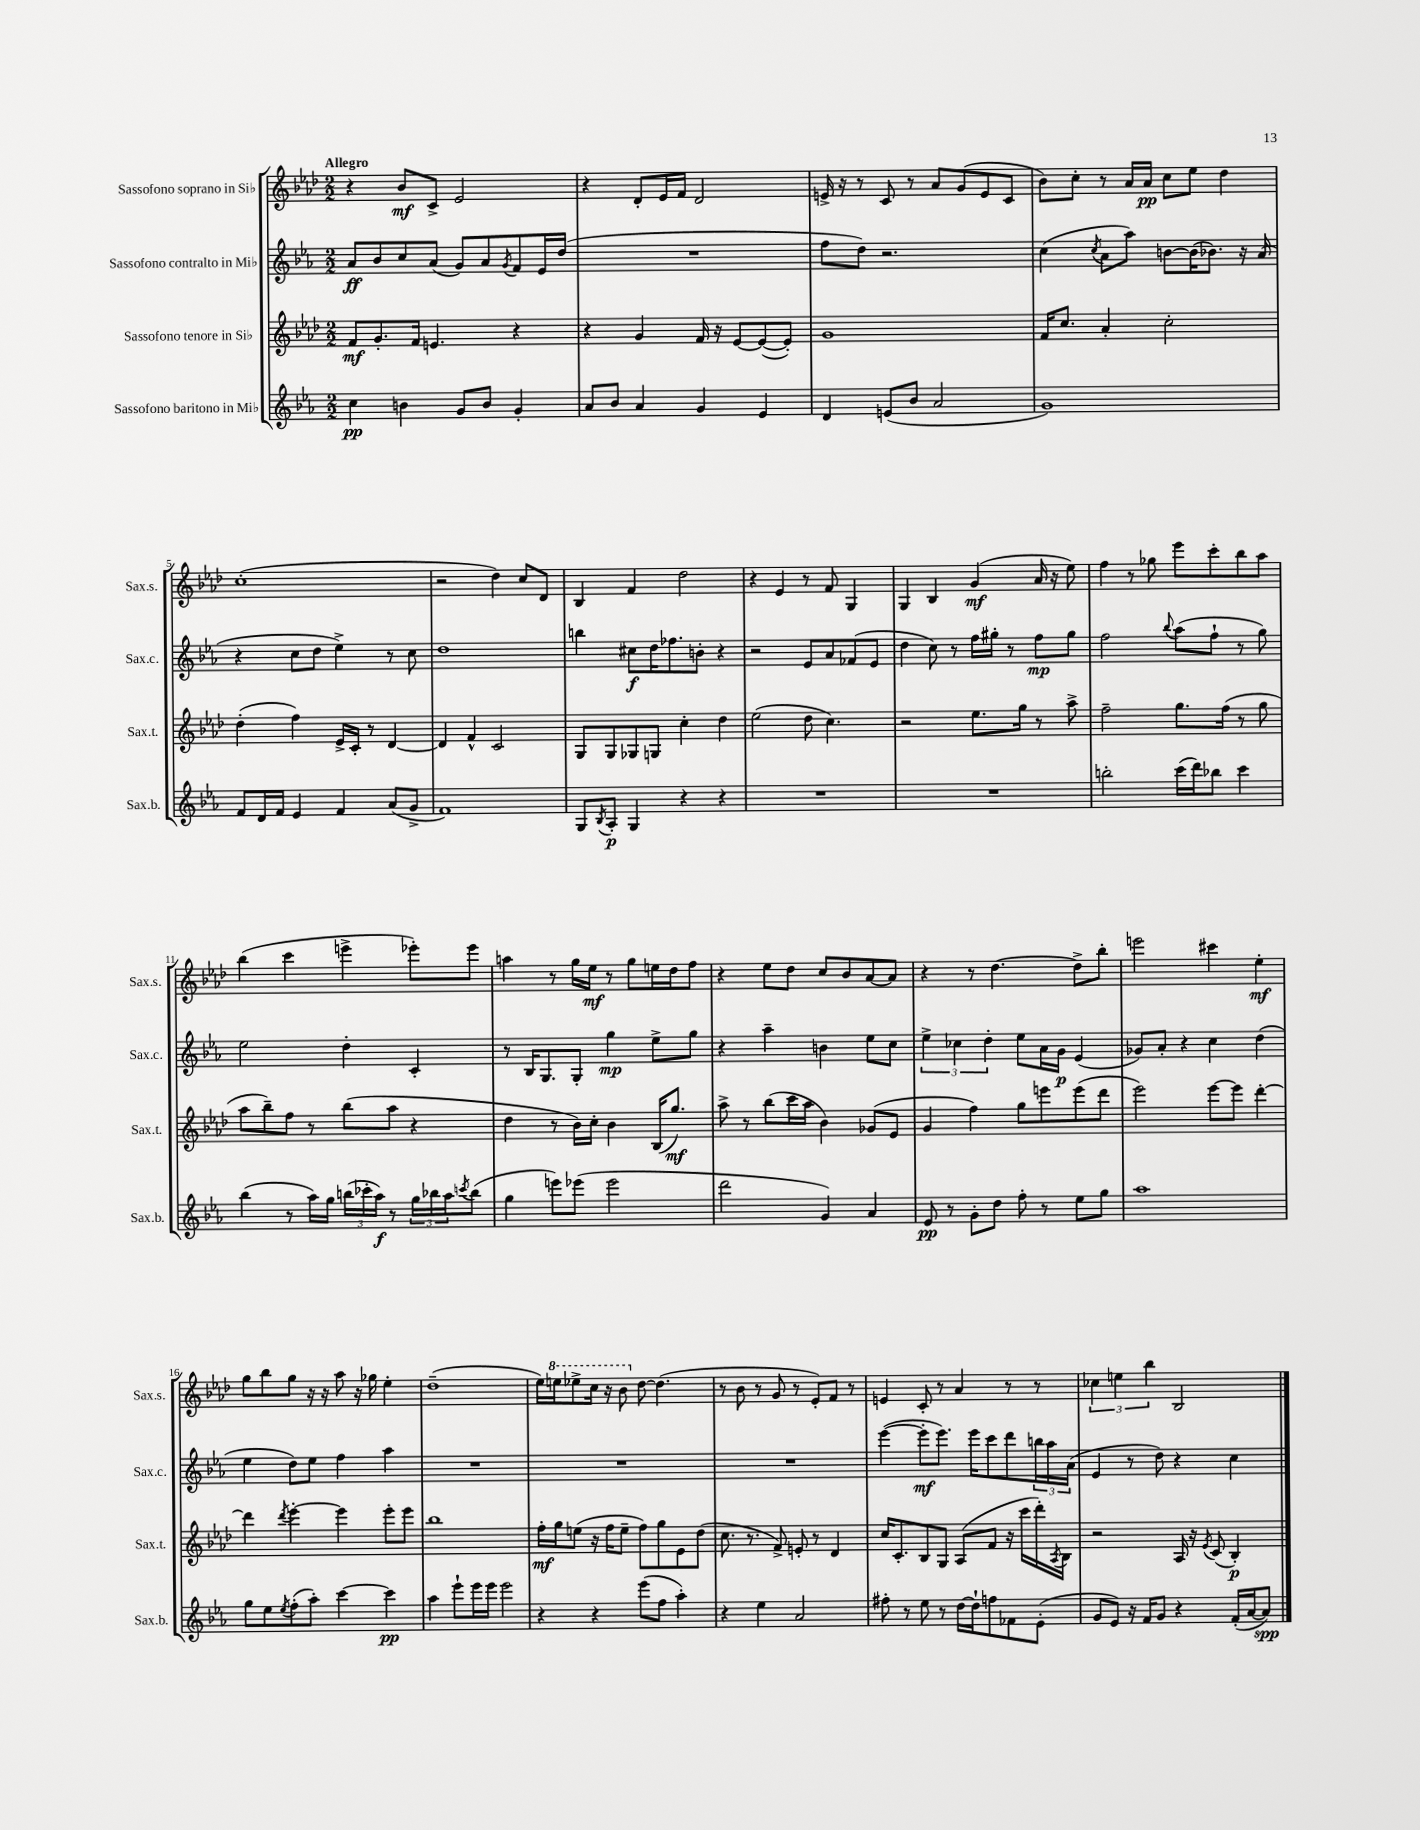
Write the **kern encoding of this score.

**kern	**dynam	**kern	**dynam	**kern	**dynam	**kern	**dynam
*part4	*part4	*part3	*part3	*part2	*part2	*part1	*part1
*staff4	*staff4	*staff3	*staff3	*staff2	*staff2	*staff1	*staff1
*I"Sassofono baritono in Mi♭	*	*I"Sassofono tenore in Si♭	*	*I"Sassofono contralto in Mi♭	*	*I"Sassofono soprano in Si♭	*
*I'Sax.b.	*	*I'Sax.t.	*	*I'Sax.c.	*	*I'Sax.s.	*
*clefG2	*	*clefG2	*	*clefG2	*	*clefG2	*
*k[b-e-a-]	*	*k[b-e-a-d-]	*	*k[b-e-a-]	*	*k[b-e-a-d-]	*
*M2/2	*	*M2/2	*	*M2/2	*	*M2/2	*
=1	=1	=1	=1	=1	=1	=1	=1
!	!	!	!	!	!	!LO:TX:a:B:t=Allegro	!
4cc\	pp	8f/L	mf	8a-/L	ff	4r	.
.	.	8.g'/	.	8b-/	.	.	.
4bn\	.	.	.	8cc/	.	8b-/L	mf
.	.	16f/Jk	.	.	.	.	.
.	.	4.en/	.	(8a-/J	.	8c^/J	.
8g/L	.	.	.	8g/L)	.	2e-/	.
8b/J	.	.	.	8a-/	.	.	.
.	.	.	.	8qg/	.	.	.
4g'/	.	4r	.	8f/	.	.	.
.	.	.	.	16e-/L	.	.	.
.	.	.	.	(16dd/JJ	.	.	.
=2	=2	=2	=2	=2	=2	=2	=2
8a-/L	.	4r	.	1r	.	4r	.
8b-/J	.	.	.	.	.	.	.
4a-/	.	4g/	.	.	.	8d-'/L	.
.	.	.	.	.	.	16e-/L	.
.	.	.	.	.	.	16f/JJ	.
4g/	.	16f/	.	.	.	2d-/	.
.	.	16r	.	.	.	.	.
.	.	[8e-/L	.	.	.	.	.
4e-/	.	(8e-/_	.	.	.	.	.
.	.	8e-'/J])	.	.	.	.	.
=3	=3	=3	=3	=3	=3	=3	=3
4d/	.	1g	.	8ff\L	.	16en^/	.
.	.	.	.	.	.	16r	.
.	.	.	.	8dd\J)	.	8r	.
(8en/L	.	.	.	2.r	.	8c/	.
8b-/J	.	.	.	.	.	8r	.
2a-/	.	.	.	.	.	8a-/L	.
.	.	.	.	.	.	(8g/	.
.	.	.	.	.	.	8e/	.
.	.	.	.	.	.	8c/J	.
=4	=4	=4	=4	=4	=4	=4	=4
1g)	.	16f/KL	.	(4cc\	.	8b-\L)	.
.	.	8.cc/J	.	.	.	.	.
.	.	.	.	.	.	8cc'\J	.
.	.	.	.	8qcc/	.	.	.
.	.	4a-'/	.	8a-\L	.	8r	.
.	.	.	.	8aa-\J)	.	16a-/LL	.
.	.	.	.	.	.	16a-/JJ	pp
.	.	2cc'\	.	[8bn\L	.	8cc\L	.
.	.	.	.	(16b\K]	.	8ee-\J	.
.	.	.	.	8.b-X\J)	.	.	.
.	.	.	.	.	.	4dd-\	.
.	.	.	.	16r	.	.	.
.	.	.	.	(16a-/	.	.	.
!!LO:LB:g=z
=5	=5	=5	=5	=5	=5	=5	=5
8f/L	.	(4dd-'\	.	4r	.	(1cc'	.
16d/L	.	.	.	.	.	.	.
16f/JJ	.	.	.	.	.	.	.
4e-/	.	4ff\)	.	8cc\L	.	.	.
.	.	.	.	8dd\J	.	.	.
4f/	.	16e-^/LL	.	4ee-^\)	.	.	.
.	.	16c'/JJ	.	.	.	.	.
.	.	8r	.	.	.	.	.
(8a-/L	.	[4d-/	.	8r	.	.	.
8g^/J	.	.	.	8cc\	.	.	.
=6	=6	=6	=6	=6	=6	=6	=6
1f)	.	4d-/]	.	1dd	.	2r	.
.	.	4f^^/	.	.	.	.	.
.	.	2c/	.	.	.	4dd-\)	.
.	.	.	.	.	.	8cc/L	.
.	.	.	.	.	.	8d-/J	.
=7	=7	=7	=7	=7	=7	=7	=7
8G/L	.	8G/L	.	4bbn\	.	4B-/	.
8qB-/	.	.	.	.	.	.	.
8A-'/J	p	8G/	.	.	.	.	.
4G/	.	8G-X/	.	8cc#X\L	f	4f/	.
.	.	8Gn/J	.	16dd\K	.	.	.
.	.	.	.	8.ff-X\	.	.	.
4r	.	4cc'\	.	.	.	2dd-\	.
.	.	.	.	8bn'\J	.	.	.
4r	.	4dd-\	.	4r	.	.	.
=8	=8	=8	=8	=8	=8	=8	=8
1r	.	(2ee-\	.	2r	.	4r	.
.	.	.	.	.	.	4e-/	.
.	.	8dd-\	.	8e-/L	.	8r	.
.	.	4.cc\)	.	8a-/	.	8f/	.
.	.	.	.	(8f-X/	.	4G/	.
.	.	.	.	8e-/J	.	.	.
=9	=9	=9	=9	=9	=9	=9	=9
1r	.	2r	.	4dd\	.	4G/	.
.	.	.	.	8cc\)	.	4B-/	.
.	.	.	.	8r	.	.	.
.	.	8.ee-\L	.	16ff\LL	.	(4g/	mf
.	.	.	.	16gg#X'\JJ	.	.	.
.	.	.	.	8r	.	.	.
.	.	16gg\Jk	.	.	.	.	.
.	.	8r	.	8ff\L	mp	16a-/	.
.	.	.	.	.	.	16r	.
.	.	8aa-^\	.	8gg#\J	.	8ee-\)	.
=10	=10	=10	=10	=10	=10	=10	=10
2bbn'\	.	2ff~\	.	2ff\	.	4ff\	.
.	.	.	.	.	.	8r	.
.	.	.	.	.	.	8gg-X\	.
.	.	.	.	8qqbb-/	.	.	.
(16ccc\LL	.	8.gg\L	.	(8aa-\L	.	8eee-\L	.
16ddd\J)	.	.	.	.	.	.	.
8bb-X\J	.	.	.	8ff`\J	.	8ccc'\	.
.	.	(16ff\Jk	.	.	.	.	.
4ccc\	.	8r	.	8r	.	8bb-\	.
.	.	8gg\	.	8gg\)	.	8aa-\J	.
!!LO:LB:g=z
=11	=11	=11	=11	=11	=11	=11	=11
(4bb-\	.	8aa-\L	.	2ee-\	.	(4bb-\	.
.	.	8bb-~\)	.	.	.	.	.
8r	.	8ff\J	.	.	.	4ccc\	.
16aa-\LL)	.	8r	.	.	.	.	.
16gg\JJ	.	.	.	.	.	.	.
(24bbn\LL	.	(8bb-\L	.	4dd'\	.	4eeen^\	.
24ccc-X'\	.	.	.	.	.	.	.
24aa-\JJ)	f	.	.	.	.	.	.
8r	.	8aa-\J	.	.	.	.	.
24gg\LL	.	4r	.	4c'/	.	8eee-X'\L)	.
24bb-X\	.	.	.	.	.	.	.
24aa-\J	.	.	.	.	.	.	.
8qcccn/	.	.	.	.	.	.	.
(8bb-\J	.	.	.	.	.	8eee-\J	.
=12	=12	=12	=12	=12	=12	=12	=12
4gg\	.	4dd-\	.	8r	.	4aan\	.
.	.	.	.	16B-/KL	.	.	.
.	.	.	.	8.G/	.	.	.
8eeen\L)	.	8r	.	.	.	8r	.
(8eee-X\J	.	16b-\LL)	.	8G'/J	.	16gg\LL	.
.	.	16cc'\JJ	.	.	.	16ee-\JJ	mf
2eee-\	.	4b-\	.	4gg\	mp	8r	.
.	.	.	.	.	.	8gg\L	.
.	.	(16B-/KL	.	8ee-^\L	.	16een\L	.
.	.	8.gg/J)	mf	.	.	16dd-\J	.
.	.	.	.	8gg\J	.	8ff\J	.
=13	=13	=13	=13	=13	=13	=13	=13
2ddd\	.	8aa-^\	.	4r	.	4r	.
.	.	8r	.	.	.	.	.
.	.	(8bb-\L	.	4aa-~\	.	8ee-\L	.
.	.	16ccc\L	.	.	.	8dd-\J	.
.	.	16aa-\JJ	.	.	.	.	.
4g/)	.	4b-\)	.	4bn\	.	8cc/L	.
.	.	.	.	.	.	8b-/	.
4a-/	.	(8g-X/L	.	8ee-\L	.	[8a-/	.
.	.	8e-/J	.	8cc\J	.	8a-/J]	.
=14	=14	=14	=14	=14	=14	=14	=14
8e-/	pp	4g/	.	6ee-^\	.	4r	.
8r	.	.	.	.	.	.	.
.	.	.	.	6cc-X\	.	.	.
8g'\L	.	4ff\)	.	.	.	8r	.
.	.	.	.	6dd'\	.	.	.
8dd\J	.	.	.	.	.	[4.dd-\	.
8ff'\	.	8gg\L	.	8ee-\L	.	.	.
8r	.	8eeen\	.	16a-\L	.	.	.
.	.	.	.	16g\JJ	p	.	.
8ee-\L	.	(8eee\	.	(4e-/	.	8dd-^\L]	.
8gg\J	.	8ddd-\J	.	.	.	8bb-'\J	.
=15	=15	=15	=15	=15	=15	=15	=15
1aa-	.	2eee-\)	.	8g-X/L)	.	2eeen\	.
.	.	.	.	8a-'/J	.	.	.
.	.	.	.	4r	.	.	.
.	.	[8eee-\L	.	4cc\	.	4ccc#X\	.
.	.	8eee-\J]	.	.	.	.	.
.	.	[4ddd-'\	.	(4dd\	.	4ee-'\	mf
!!LO:LB:g=z
=16	=16	=16	=16	=16	=16	=16	=16
8gg\L	.	4ddd-\]	.	4ee-\	.	8gg\L	.
8ee-\	.	.	.	.	.	8bb-\	.
8qee-/	.	8qddd-/	.	.	.	.	.
(8ff'\	.	[4eee-'\	.	8dd\L)	.	8gg\J	.
8aa-'\J)	.	.	.	8ee-\J	.	16r	.
.	.	.	.	.	.	16r	.
[4ccc\	.	4eee-\]	.	4ff\	.	8aa-\	.
.	.	.	.	.	.	16r	.
.	.	.	.	.	.	16gg-X\	.
4ccc\]	pp	8eee-'\L	.	4aa-\	.	4ee-'\	.
.	.	8eee-\J	.	.	.	.	.
=17	=17	=17	=17	=17	=17	=17	=17
4aa-\	.	1bb-	.	1r	.	(1dd-~	.
8eee-`\L	.	.	.	.	.	.	.
16eee-\L	.	.	.	.	.	.	.
16eee-\JJ	.	.	.	.	.	.	.
2eee-\	.	.	.	.	.	.	.
=18	=18	=18	=18	=18	=18	=18	=18
4r	.	16ff'\LL	mf	1r	.	16ee-\LL)	.
*	*	*	*	*	*	*8va	*
.	.	16gg\J	.	.	.	16eeen\J	.
.	.	(8een\J	.	.	.	8eee-X^\	.
4r	.	16r	.	.	.	16ccc\Jk	.
.	.	16ff\KL	.	.	.	16r	.
.	.	8ee~\J	.	.	.	8bb-\	.
*	*	*	*	*	*	*X8va	*
(8eee-\L	.	8ff\L)	.	.	.	[8dd-\	.
8ff\J	.	8gg\	.	.	.	(4.dd-\]	.
4aa-'\)	.	8e-\	.	.	.	.	.
.	.	(8dd-\J	.	.	.	.	.
=19	=19	=19	=19	=19	=19	=19	=19
4r	.	8.cc\	.	1r	.	8r	.
.	.	.	.	.	.	8b-\	.
.	.	8.r	.	.	.	.	.
4ee-\	.	.	.	.	.	8r	.
.	.	8f^/)	.	.	.	8g/	.
2a-/	.	8en'/	.	.	.	8r	.
.	.	8r	.	.	.	8e-'/L)	.
.	.	4d-/	.	.	.	8f/J	.
.	.	.	.	.	.	8r	.
=20	=20	=20	=20	=20	=20	=20	=20
8ff#X'\	.	16cc/KL	.	([4eee-\	.	4en/	.
.	.	8.c'/	.	.	.	.	.
8r	.	.	.	.	.	.	.
8ee-\	.	8B-/	.	8eee-'\L]	mf	8c'/	.
8r	.	8G/J	.	8.eee-\J)	.	8r	.
[16dd\LL	.	(8A-/L	.	.	.	4a-/	.
16dd`\J]	.	.	.	16eee-\KL	.	.	.
8ffn\	.	8f/J	.	8ccc\	.	.	.
8f-X\	.	16r	.	8ddd\	.	8r	.
.	.	16ccc\LL	.	.	.	.	.
(8e-'\J	.	16ddd-'\)	.	24bbn\L	.	8r	.
.	.	.	.	24aa-\	.	.	.
.	.	8qA-/	.	.	.	.	.
.	.	16B-\JJ	.	.	.	.	.
.	.	.	.	(24a-\JJ	.	.	.
=21	=21	=21	=21	=21	=21	=21	=21
8g/L	.	2r	.	4e-/	.	6cc-X\	.
8e-/J)	.	.	.	.	.	.	.
.	.	.	.	.	.	6een\	.
16r	.	.	.	8r	.	.	.
16f/KL	.	.	.	.	.	.	.
.	.	.	.	.	.	6bb-\	.
8g/J	.	.	.	8dd\)	.	.	.
4r	.	16A-/	.	4r	.	2B-/	.
.	.	16r	.	.	.	.	.
.	.	8qe-/	.	.	.	.	.
.	.	(8c/	.	.	.	.	.
(16f'/LL	.	4B-'/)	p	4cc\	.	.	.
[16a-/J	.	.	.	.	.	.	.
8a-/J])	spp	.	.	.	.	.	.
==	==	==	==	==	==	==	==
*-	*-	*-	*-	*-	*-	*-	*-
